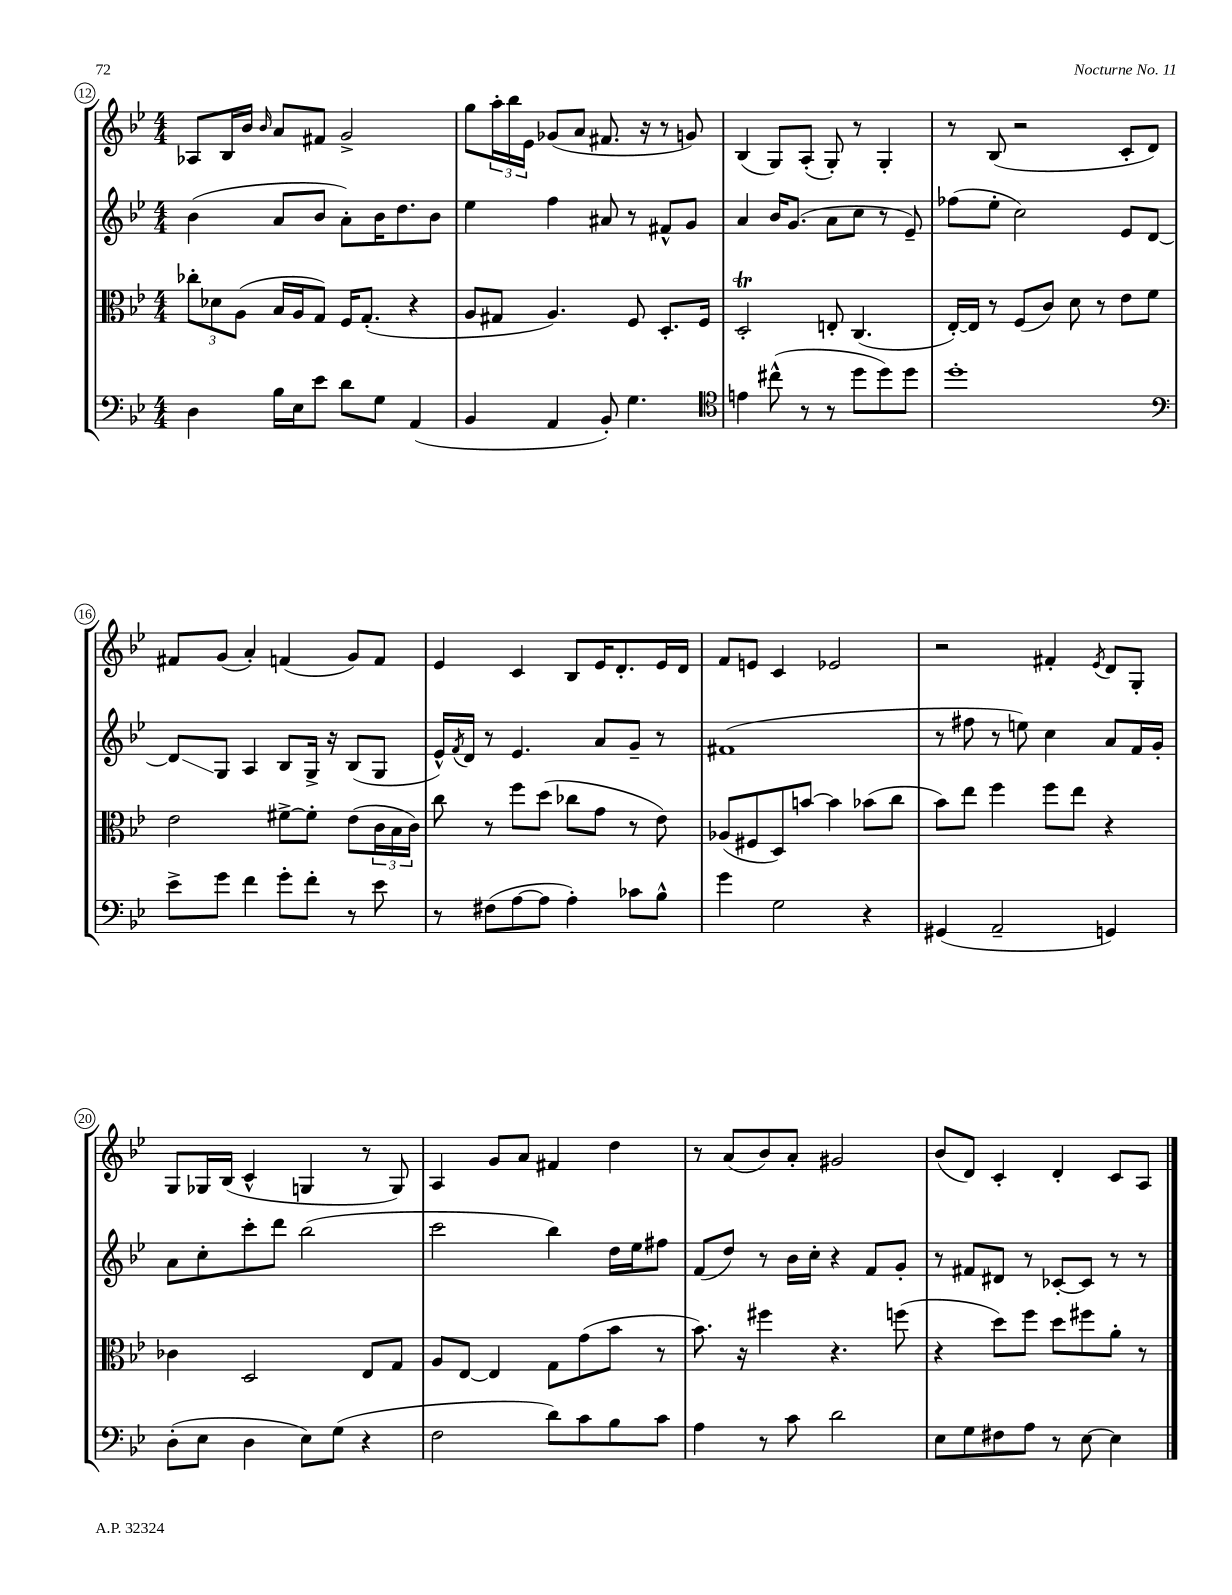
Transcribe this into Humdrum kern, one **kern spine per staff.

**kern	**kern	**kern	**kern
*staff4	*staff3	*staff2	*staff1
*clefF4	*clefC3	*clefG2	*clefG2
*k[b-e-]	*k[b-e-]	*k[b-e-]	*k[b-e-]
*M4/4	*M4/4	*M4/4	*M4/4
4D\	12cc-'\L	(4b-\	8A-/L
.	12d-\	.	.
.	.	.	16B-/L
.	(12A\J	.	.
.	.	.	16b-/JJ
.	.	.	16qqb-/
16B-\LL	16B-/LL	8a/L	8a/L
16E-\J	16A/J	.	.
8e-\J	8G/J)	8b-/J	8f#/J
8d\L	16F/LK	8a'\L)	2g^/
.	(8.G'/J	.	.
8G\J	.	16b-\K	.
.	.	8.dd\	.
(4AA/	4r	.	.
.	.	8b-\J	.
=	=	=	=
4BB-/	8A/L	4ee-\	8gg\L
.	8G#/J	.	24aa'\L
.	.	.	24bb-\
.	.	.	24e-\JJ
4AA/	4.A/)	4ff\	(8g-/L
.	.	.	8a/J
8BB-'/)	.	8a#/	8.f#/
4.G\	8F/	8r	.
.	.	.	16r
.	8.D'/L	8f#^^/L	8r
.	.	8g/J	8g/)
.	16F/Jk	.	.
=	=	=	=
*clefC4	*	*	*
4e\	2D'/	4a/	(4B-/
(8cc#^^\	.	16b-/LK	8G/L)
.	.	(8.g/J	.
8r	.	.	(8A'/J
8r	8E'/	8a\L	8G'/)
8dd\L	(4.C/	8cc\J	8r
8dd\)	.	8r	4G'/
8dd\J	.	8e-~/)	.
=	=	=	=
1dd'	[16E-'/LL)	(8ff-\L	8r
.	16E-/]JJ	.	.
.	8r	8ee-'\J	(8B-/
.	(8F/L	2cc\)	2r
.	8c/J)	.	.
.	8d\	.	.
.	8r	.	.
.	8e-\L	8e-/L	8c'/L
.	8f\J	[8d/J	8d/J)
=	=	=	=
*clefF4	*	*	*
8e-^\L	2e-\	8d/]L	8f#/L
8g\J	.	8G/J	(8g/J
4f\	.	4A/	4a'/)
8g'\L	[8f#^\L	8B-/L	(4f/
8f'\J	8f#'\]J	16G^/Jk	.
.	.	16r	.
8r	(8e-\L	(8B-/L	8g/L)
8e-\	24c\L	8G/J	8f/J
.	24B-\	.	.
.	24c\JJ)	.	.
=	=	=	=
8r	8cc\	16e-^^/LL)	4e-/
.	.	8qf/	.
.	.	16d/JJ	.
(8F#\L	8r	8r	.
[8A\	8ff\L	4.e-/	4c/
8A\]J	(8dd\J	.	.
4A'\)	8cc-\L	.	8B-/L
.	8g\J	8a/L	16e-/K
.	.	.	8.d'/
8c-\L	8r	8g~/J	.
8B-^^\J	8e-\)	8r	16e-/L
.	.	.	16d/JJ
=	=	=	=
4g\	(8A-/L	(1f#	8f/L
.	8F#/	.	8e/J
2G\	8D/)	.	4c/
.	[8b/J	.	.
.	4b\]	.	2e-/
4r	(8b-\L	.	.
.	8cc\J	.	.
=	=	=	=
(4GG#/	8b-\L)	8r	2r
.	8ee-\J	8ff#\	.
2AA~/	4ff\	8r	.
.	.	8ee\)	.
.	8ff\L	4cc\	4f#'/
.	8ee-\J	.	.
.	.	.	8qe-/
4GG/)	4r	8a/L	8d/L
.	.	16f/L	8G'/J
.	.	16g'/JJ	.
=	=	=	=
(8D'\L	4c-\	8a\L	8G/L
8E-\J	.	8cc'\	16G-/L
.	.	.	(16B-/JJ
4D\	2D/	8ccc'\	4c^^/
.	.	8ddd\J	.
8E-\L)	.	(2bb-\	4G/
(8G\J	.	.	.
4r	8E-/L	.	8r
.	8G/J	.	8G/)
=	=	=	=
2F\	8A/L	2ccc\	4A/
.	[8E-/J	.	.
.	4E-/]	.	8g/L
.	.	.	8a/J
8d\L)	8G\L	4bb-\)	4f#/
8c\	(8g\	.	.
8B-\	8b-\J	16dd\LL	4dd\
.	.	16ee-\J	.
8c\J	8r	8ff#\J	.
=	=	=	=
4A\	8.b-\)	(8f/L	8r
.	.	8dd/J)	(8a/L
.	16r	.	.
8r	4ff#\	8r	8b-/)
8c\	.	16b-\LL	8a'/J
.	.	16cc'\JJ	.
2d\	4.r	4r	2g#/
.	.	8f/L	.
.	(8ff\	8g'/J	.
=	=	=	=
8E-\L	4r	8r	(8b-/L
8G\	.	8f#/L	8d/J)
8F#\	8dd\L)	8d#/J	4c'/
8A\J	8ff\J	8r	.
8r	8dd\L	[8c-'/L	4d'/
[8E-\	8ff#\	8c-/]J	.
4E-\]	8a'\J	8r	8c/L
.	8r	8r	8A/J
==	==	==	==
*-	*-	*-	*-
